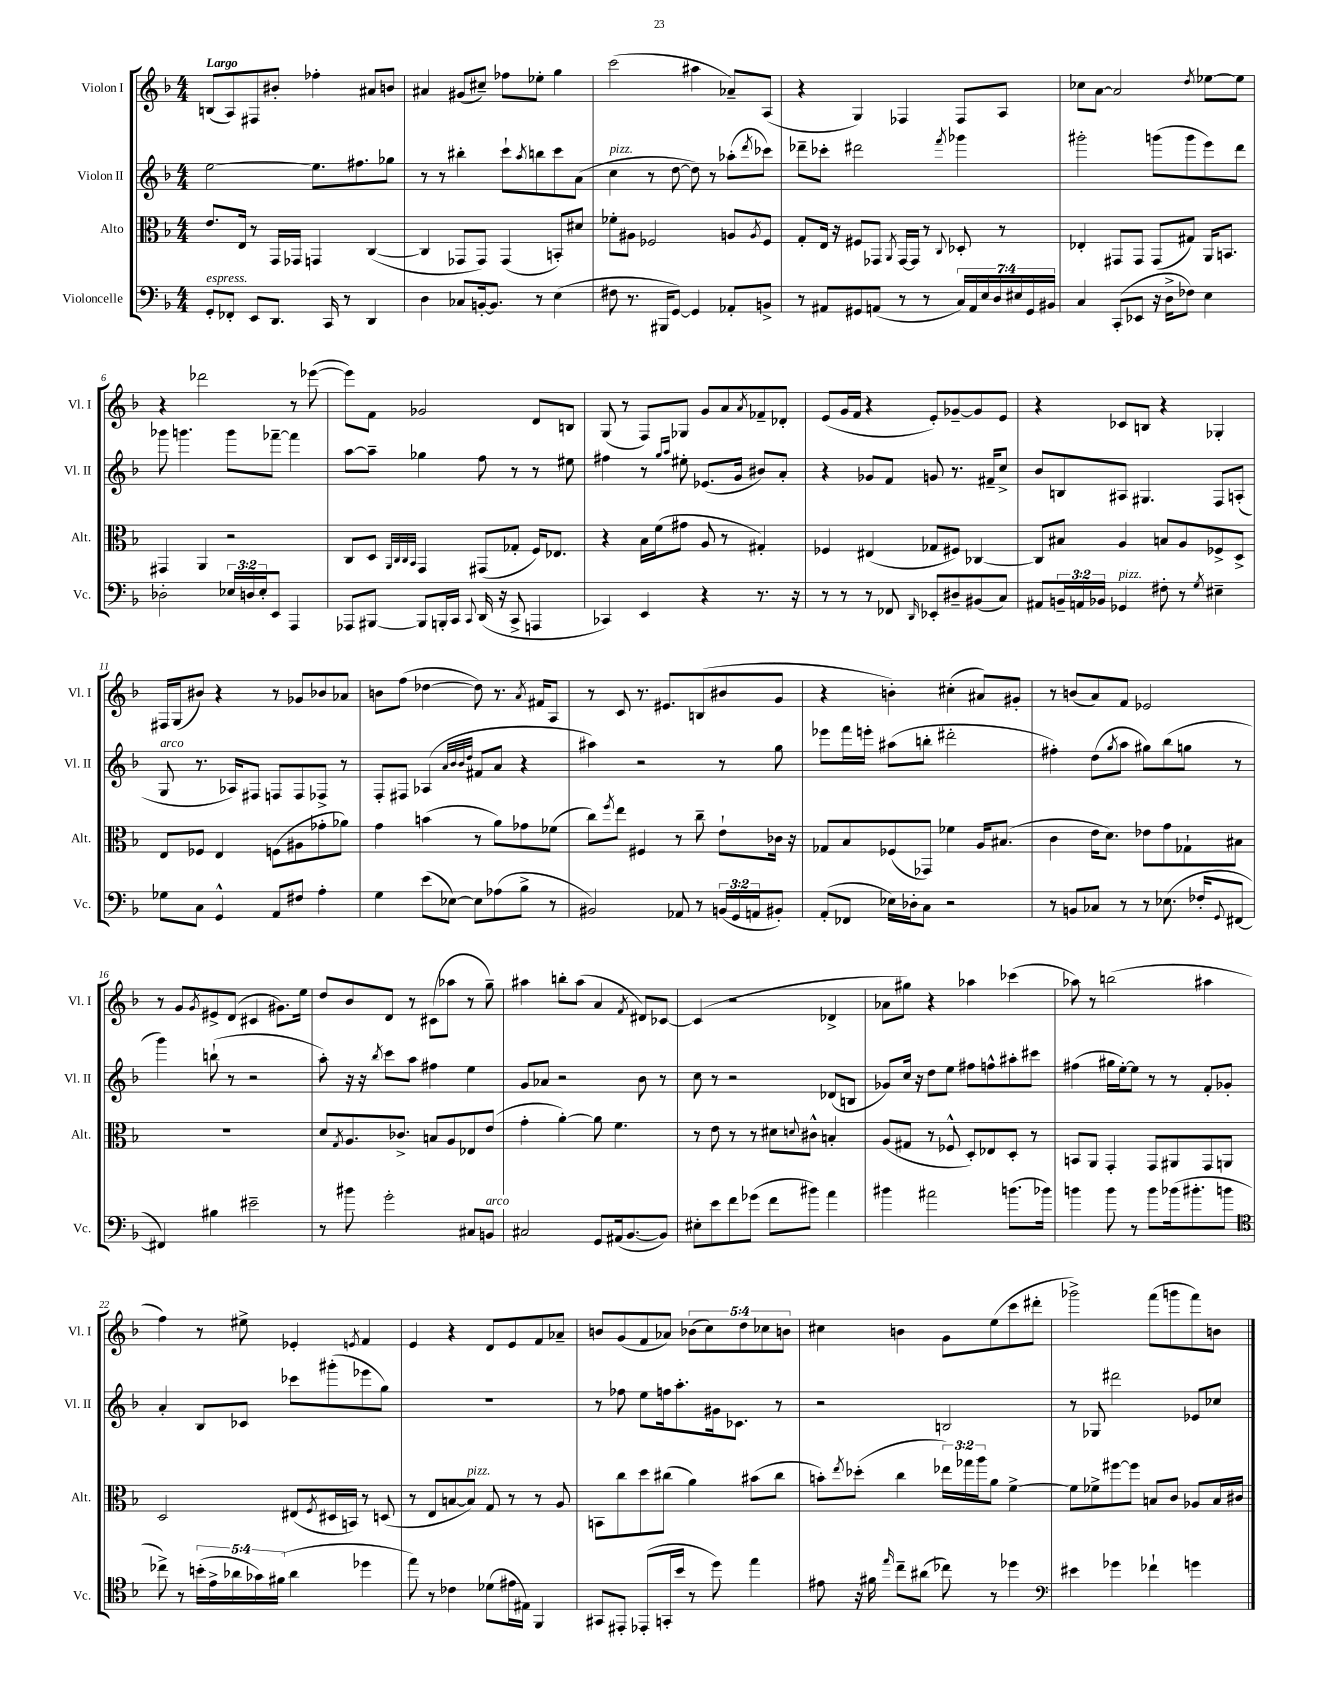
<<
\new StaffGroup <<
\new Staff = "s0" \with { instrumentName = "Violon I" shortInstrumentName = "Vl. I" } {
    \clef treble \key f \major \numericTimeSignature \time 4/4 \override Staff.TupletNumber.text = #tuplet-number::calc-fraction-text \tempo "Largo"
    b8( a8) fis8 bis'8-. fes''4-. ais'8 b'8 |
    ais'4 gis'8( cis''8--) fes''8 ees''8-. g''4 |
    c'''2( ais''4 aes'8--) a8( |
    r4 g4) fes4 fes8 a8 |
    ces''8 a'8~ a'2 \acciaccatura { d''8 } ees''8~ ees''8 |
    r4 des'''2 r8 ees'''8~( |
    ees'''8) f'8 ges'2 d'8 b8 |
    g8( r8 f8) ges8 g'8 a'8 \acciaccatura { a'8 } fes'8-- des'8-. |
    e'8( g'16 f'16 r4 e'8-.) ges'8~-- ges'8 e'8 |
    r4 ces'8 b8 r4 ges4-. |
    fis16 g16( bis'8) r4 r8 ges'8 bes'8 aes'8 |
    b'8 f''8( des''4~ des''8) r8. \acciaccatura { a'8 } fis'16 a8 |
    r8 c'8 r8. eis'8. b8( bis'8 g'8 |
    r4 b'4-.) cis''4-.( ais'8) gis'8-. |
    r8 b'8( a'8) f'8 ees'2 |
    r8 g'8 \acciaccatura { g'8 } eis'8-> d'8( cis'4 gis'8.) e''16 |
    d''8 bes'8 d'8 r8 cis'8( aes''8 r8 g''8--) |
    ais''4 b''8-. ais''8( a'4 \acciaccatura { f'8 } dis'8) ces'8~ |
    ces'4( r2 des'4-> |
    aes'8 gis''8) r4 aes''4 ces'''4( |
    aes''8) r8 b''2( ais''4 |
    f''4) r8 eis''8-> ees'4-. \acciaccatura { e'8 } f'4 |
    e'4 r4 d'8 e'8 f'8 aes'8-- |
    b'8 g'8( f'8 aes'8) \tuplet 5/4 { bes'8( c''8) d''8 ces''8 b'8 } |
    cis''4 b'4 g'8 e''8( c'''8 dis'''8-. |
    ges'''2->) f'''8( g'''8 f'''8) b'8 \bar "|." |
}
\new Staff = "s1" \with { instrumentName = "Violon II" shortInstrumentName = "Vl. II" } {
    \clef treble \key f \major \numericTimeSignature \time 4/4
    e''2~ e''8. fis''8. ges''8 |
    r8 r8 bis''4-. c'''8-! \acciaccatura { a''8 } b''8 c'''8 a'8( |
    c''4^\markup { \italic "pizz." } r8 d''8~ d''8) r8 aes''8-.( \acciaccatura { d'''8 } ces'''8) |
    des'''8-- ces'''8-. dis'''2 \acciaccatura { f'''8 } ges'''4 |
    gis'''2-. g'''8( g'''8 e'''8) d'''8 |
    ges'''8 g'''4. g'''8 fes'''8~-- fes'''4 |
    a''8~ a''8-- ges''4 f''8 r8 r8 eis''8 |
    fis''4 r8 \grace { g''16 a''16 } eis''8-. ees'8.( g'16 bis'8) a'8-. |
    r4 ges'8 f'8 g'8 r8. fis'16-- c''8-> |
    bes'8 b8 ais8 gis4. f8 a8-.( |
    g8^\markup { \italic "arco" } r8. aes16) fis8 f8 f8 fes8-> r8 |
    f8-. fis8 aes4( \grace { a'32 bes'32 bes'32 d''32 } fis'8 a'8 r4 |
    ais''4) r2 r8 g''8 |
    ees'''8 f'''16 e'''16-. ais''8( b''8-. dis'''2-. |
    fis''4-.) d''8( \acciaccatura { g''8 } a''8 gis''8) bes''8( g''8 r8 |
    g'''4) b''8-!( r8 r2 |
    a''8-.) r16 r16 \acciaccatura { bes''8 } c'''8 a''8 fis''4 e''4 |
    g'8 aes'8 r2 bes'8 r8 |
    c''8 r8 r2 des'8( b8 |
    ges'8) c''16 r16 d''8 e''8 fis''8 f''8-^ ais''8-. cis'''8 |
    fis''4( gis''16 e''16~-.) e''8 r8 r8 f'8-. ges'8-. |
    a'4-. bes8 ces'8 ces'''8 gis'''8-.( ees'''8 g''8) |
    R1 |
    r8 fes''8 e''8 f''16 a''8.-. gis'16 ces'8. r8 |
    r2 b2 |
    r8 ges8 dis'''2 ees'8 ces''8 \bar "|." |
}
\new Staff = "s2" \with { instrumentName = "Alto" shortInstrumentName = "Alt." } {
    \clef alto \key f \major \numericTimeSignature \time 4/4 \override Staff.TupletNumber.text = #tuplet-number::calc-fraction-text
    e'8. e16 r8 g,16 ges,16 g,4 c4~( |
    c4 ges,8 ges,8) ges,4( b,8-.) dis'8 |
    fes'8-. ais8 fes2 a8 \acciaccatura { a8 } fes8 |
    g8-. e16 r16 fis8 ges,8 \acciaccatura { a,8 } ges,16~ ges,16 r8 \appoggiatura { c8 } des8-. r8 |
    ees4-. gis,8 gis,8 gis,8( gis8) a,16 b,8. |
    gis,4 a,4 r2 |
    c8 d8 \grace { a,32 c32 c32 bes,32 } g,4 gis,8( ges8-. f16) ees8. |
    r4 bes16 f'16( gis'8 a8 r8 gis4-.) |
    fes4 eis4( ges8 fis8) ces4~ |
    ces8 bis8 a4 b8 a8 fes8-> d8-> |
    e8 fes8 e4 f8( ais8 ges'8-. aes'8) |
    g'4 b'4( r8 a'8) ges'8 fes'8( |
    c''8) \acciaccatura { f''8 } e''8 fis4 r8 c''8-- e'8-! ces'16 r16 |
    ges8 bes8 fes8( ges,8) fes'4 a16 bis8.( |
    c'4 e'16 d'8.) ees'8 g'8 ges8-! bis8 |
    R1 |
    d'8 \acciaccatura { g8 } a8. ces'8.-> b8 a8 ees8 e'8( |
    g'4-. a'4~-.) a'8 f'4. |
    r8 e'8 r8 r8 dis'8 \appoggiatura { d'8 } cis'8-^ b4-. |
    a8( gis8 r8 fes8-^ d8-.) ees8 d8-. r8 |
    b,8 a,8 g,4-. g,8 ais,8 g,8 a,8 |
    d2 eis8( \acciaccatura { f8 } dis16 b,16) r8 d8( |
    r8 e8 b8~ b8^\markup { \italic "pizz." }) g8 r8 r8 a8 |
    b,8 c''8 d''8 cis''8( a'4) bis'8( cis''8 |
    b'8-.) \acciaccatura { e''8 } des''8-.( c''4 \tuplet 3/2 { ees''16) ges''16 a''16 } a'8 f'4~-> |
    f'8 fes'8-> fis''8~ fis''8 b8 c'8 aes8 b16 cis'16 \bar "|." |
}
\new Staff = "s3" \with { instrumentName = "Violoncelle" shortInstrumentName = "Vc." } {
    \clef bass \key f \major \numericTimeSignature \time 4/4 \override Staff.TupletNumber.text = #tuplet-number::calc-fraction-text
    g,8-.^\markup { \italic "espress." } fes,8-. e,8 d,8. c,16 r8 d,4 |
    d4 ces8 b,16~-. b,8. r8 e4( |
    fis8 r8. bis,,16 g,8~) g,4 aes,8-. b,8-> |
    r8 ais,8 gis,8 a,8( r8 r8 \tuplet 7/4 { c16) a,16 e16 d16 eis16 gis,16 bis,16 } |
    c4 c,8-.( ees,8 r16 d16-> fes8) e4 |
    des2-. \tuplet 3/2 { ees16 d16 ees16-. } e,8 a,,4 |
    aes,,8 bis,,8~ bis,,8 b,,16-. c,16 \appoggiatura { c,8 } d,16( r16 c,8-> a,,4 |
    ces,4) e,4 r4 r8. r16 |
    r8 r8 r8 fes,8 \grace { d,16 } ees,8-. dis8-- bis,8( c8) |
    ais,8 \tuplet 3/2 { b,16-- a,16 bes,16 } ges,4^\markup { \italic "pizz." } fis8-. r8 \acciaccatura { g8 } eis4-- |
    ges8 c8 g,4-^ a,8 fis8 a4-. |
    g4 e'8( ees8~) ees8 aes8( bes8-> r8 |
    bis,2) aes,8 r8 \tuplet 3/2 { b,16( g,16 a,16 } bis,8-.) |
    a,8-.( fes,8 ees16) des16-. c8 r2 |
    r8 b,8 ces8 r8 r8 ees8.( fes16-. \appoggiatura { g,8 } fis,8~ |
    fis,4) bis4 eis'2-- |
    r8 bis'8 g'2-. cis8 b,8^\markup { \italic "arco" } |
    cis2 g,8 ais,16( bes,8.~ bes,8) |
    eis8-. e'8 f'8 ges'8( f'8 bis'8) a'4 |
    bis'4 ais'2 b'8.( bes'16) |
    b'4 b'8 r8 b'8 bes'16( bis'8.-. b'8 |
    \clef tenor ces''8->) r8 \tuplet 5/4 { b'16-.( e'16-> aes'16 ges'16) fis'16( } aes'4 des''4 |
    e''8) r8 ces'4 des'8( eis'16 eis16) f,4 |
    gis,8 eis,8-. ees,8-.( g,16-. bes'16 r8 d''8) e''4 |
    eis'8 r16 fis'16 \grace { e''16 } c''8-- ais'8( ces''8) r8 des''4 |
    \clef bass eis'4 ges'4 fes'4-! g'4 \bar "|." |
}
>>
>>
